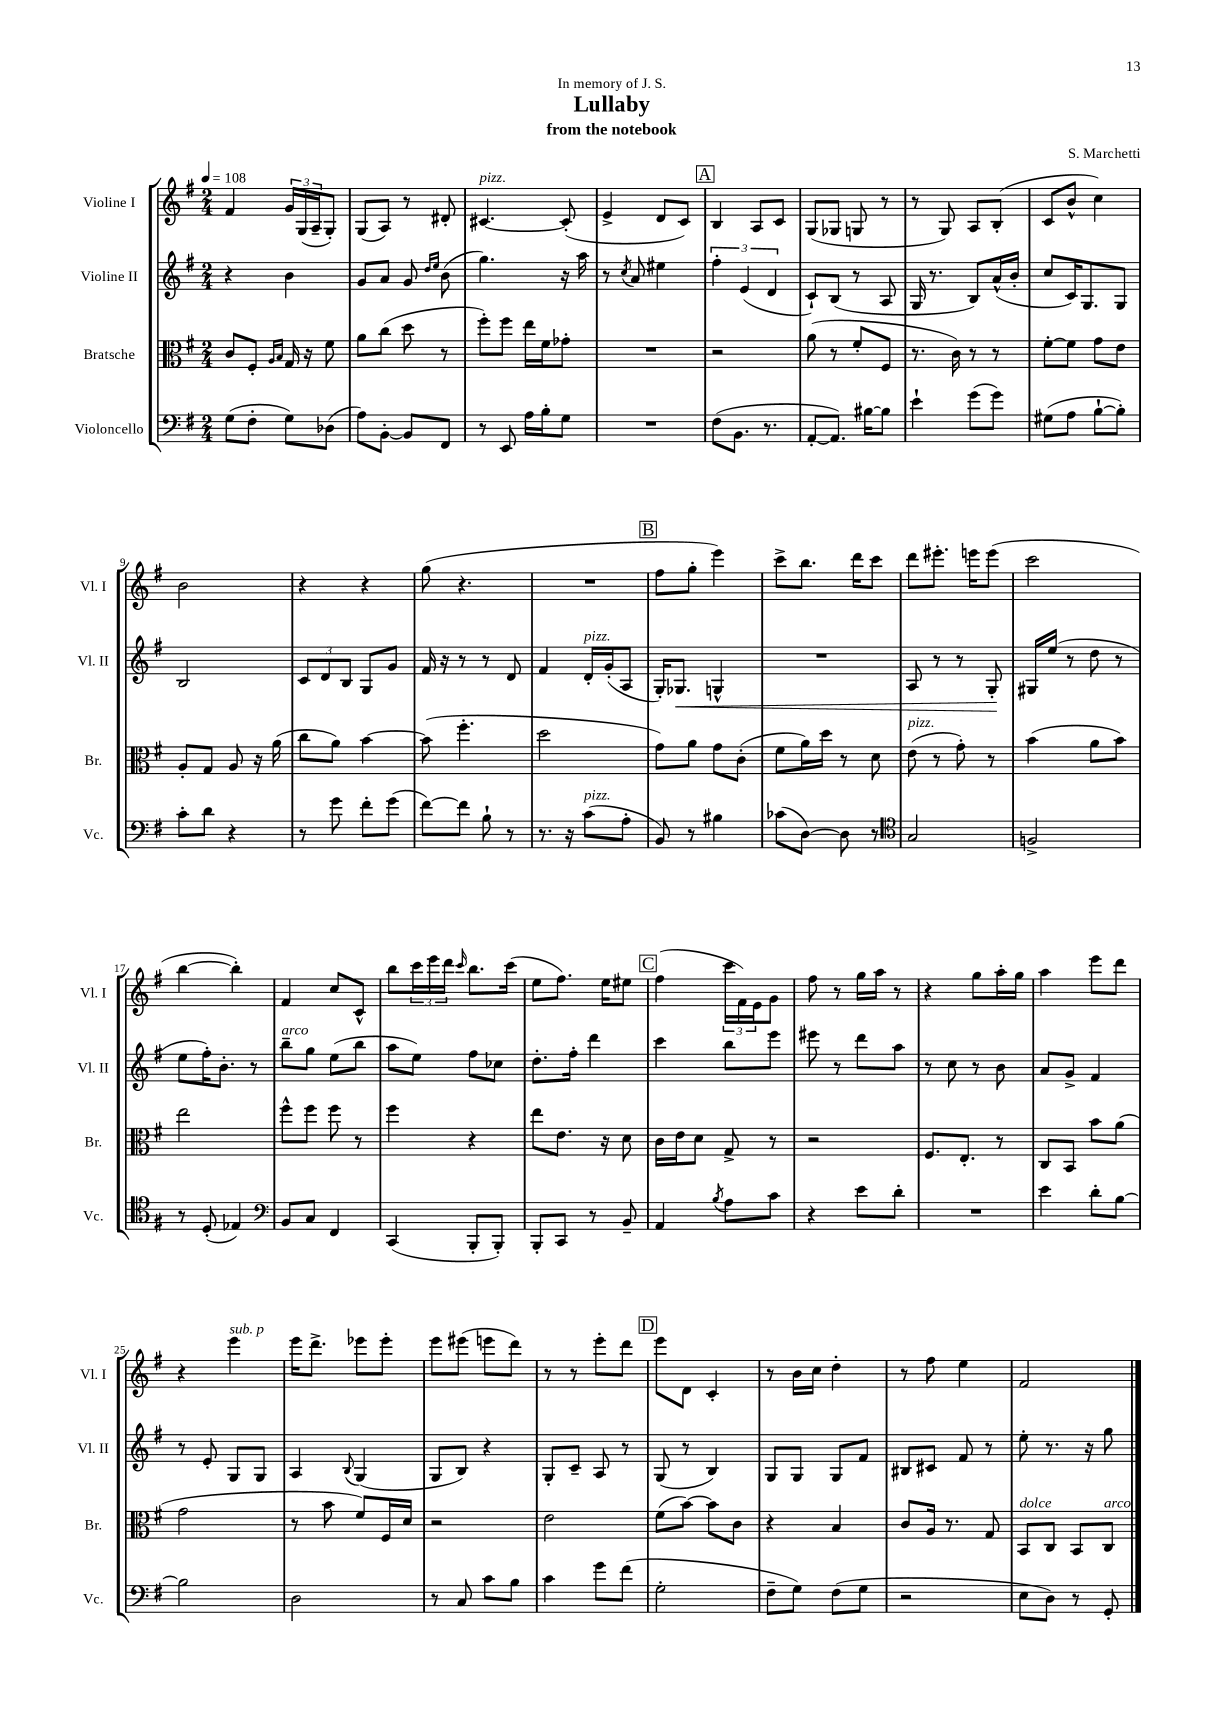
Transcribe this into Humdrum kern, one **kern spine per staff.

**kern	**kern	**kern	**kern
*staff4	*staff3	*staff2	*staff1
*clefF4	*clefC3	*clefG2	*clefG2
*k[f#]	*k[f#]	*k[f#]	*k[f#]
*M2/4	*M2/4	*M2/4	*M2/4
*MM108	*MM108	*MM108	*MM108
(8G	8c	4r	4f#
8F#'	8F#'	.	.
.	16qqA	.	.
.	16qqB	.	.
8G)	16G	4b	24g
.	.	.	(24G
.	16r	.	.
.	.	.	24A~
(8D-	8f#	.	8G')
=	=	=	=
8A)	8a	8g	(8G
[8BB'	(8cc	8a	8A)
8BB]	8dd	8g	8r
.	.	16qqdd	.
.	.	16qqee	.
8FF#	8r	(8b	8d#'
=	=	=	=
8r	8ff#')	4.gg)	[4.c#
8EE	8ff#	.	.
16A	16ee	.	.
16B'	16f#	.	.
8G	8g-'	16r	(8c#']
.	.	16aa	.
=	=	=	=
2r	2r	8r	4e^
.	.	8qcc	.
.	.	8a	.
.	.	4ee#	8d
.	.	.	8c)
=	=	=	=
(8F#	2r	6ff#'	4B
8.BB	.	.	.
.	.	(6e	.
.	.	.	8A
8.r	.	.	.
.	.	6d	.
.	.	.	8c
=	=	=	=
[8AA'	(8a	8c`)	(8G
8.AA])	8r	(8B	8G-
.	8f#'	8r	8G
[16B#	.	.	.
8B#]	8F#	8A	8r
=	=	=	=
4e`	8.r	16G	8r
.	.	8.r	.
.	.	.	8G)
.	16c)	.	.
(8g	8r	8B)	8A
8g)	8r	(16a^^	(8B'
.	.	16b'	.
=	=	=	=
(8G#	[8f#'	8cc	8c
8A	8f#]	16c)	8b^^
.	.	8.G	.
[8B`	8g	.	4cc)
8B'])	8e	8G	.
=	=	=	=
8c'	8A'	2B	2b
8d	8G	.	.
4r	8A	.	.
.	16r	.	.
.	(16a	.	.
=	=	=	=
8r	8cc	12c	4r
.	.	12d	.
8g	8a)	.	.
.	.	12B	.
8f#'	[4b	8G	4r
(8g	.	8g	.
=	=	=	=
[8f#)	(8b]	16f#	(8gg
.	.	16r	.
8f#]	4.ff#'	8r	4.r
8B`	.	8r	.
8r	.	8d	.
=	=	=	=
8.r	2dd	4f#	2r
16r	.	.	.
(8c	.	16d'	.
.	.	(16g'	.
8A'	.	8A	.
=	=	=	=
8BB)	8g)	16G')	8ff#
.	.	8.G-	.
8r	8a	.	8gg'
4B#	8g	4G^^	4eee)
.	(8c'	.	.
=	=	=	=
(8c-	8f#	2r	8ccc^
[8D)	16a)	.	8.bb
.	16dd	.	.
8D]	8r	.	.
.	.	.	16ddd
8r	8d	.	8ccc
=	=	=	=
*clefC4	*	*	*
2G	(8e	8A	8ddd
.	8r	8r	8.eee#'
.	8g')	8r	.
.	.	.	16eee
.	8r	8G'	(8eee
=	=	=	=
2F^	(4b	16G#	2ccc
.	.	(16ee	.
.	.	8r	.
.	8a	8dd	.
.	8b)	8r	.
=	=	=	=
8r	2ee	8ee	[4bb
(8D'	.	16ff#')	.
.	.	8.b'	.
4E-)	.	.	4bb'])
.	.	8r	.
=	=	=	=
*clefF4	*	*	*
8BB	8ff#^^	8bb~	4f#
8C	8ff#	8gg	.
4FF#	8ff#	(8ee	8cc
.	8r	8bb	8c^^
=	=	=	=
(4CC	4ff#	8aa	8bb
.	.	8ee)	24ccc
.	.	.	24eee
.	.	.	24ddd
.	.	.	16qqccc
8BBB'	4r	8ff#	8.bb
8BBB')	.	8cc-	.
.	.	.	(16ccc
=	=	=	=
8BBB'	8ee	8.dd'	8ee
8CC	8.e	.	8.ff#)
.	.	16ff#'	.
8r	.	4ddd	.
.	16r	.	16ee
8BB~	8d	.	8ee#
=	=	=	=
4AA	16c	4ccc	(4ff#
.	16e	.	.
.	8d	.	.
8qB	.	.	.
8A	8G^	8bb	24ccc
.	.	.	24f#)
.	.	.	24e
8c	8r	8eee	8g
=	=	=	=
4r	2r	8eee#	8ff#
.	.	8r	8r
8e	.	8ddd	16gg
.	.	.	16aa
8d'	.	8aa	8r
=	=	=	=
2r	8.F#	8r	4r
.	.	8cc	.
.	8.E'	.	.
.	.	8r	8gg
.	8r	8b	16aa'
.	.	.	16gg
=	=	=	=
4e	8C	8a	4aa
.	8BB	8g^	.
8d'	8b	4f#	8eee
[8B	(8a	.	8ddd
=	=	=	=
2B]	2g	8r	4r
.	.	8e'	.
.	.	8G	4eee
.	.	8G	.
=	=	=	=
2D	8r	4A	16eee
.	.	.	8.ddd^
.	8b	.	.
.	.	8qqB	.
.	8f#)	(4G	8eee-
.	16F#	.	8eee-'
.	16d	.	.
=	=	=	=
8r	2r	8G	8eee
8C	.	8B)	(8eee#
8c	.	4r	8eee
8B	.	.	8ddd)
=	=	=	=
4c	2e	8G'	8r
.	.	8c~	8r
8g	.	8A	8eee'
(8f#	.	8r	8ddd
=	=	=	=
2G'	(8f#	(8G	8eee
.	[8b)	8r	8d
.	8b]	4B)	4c'
.	8c	.	.
=	=	=	=
8F#~	4r	8G	8r
8G)	.	8G	16b
.	.	.	16cc
(8F#	4B	8G	4dd'
8G	.	8f#	.
=	=	=	=
2r	8c	8B#	8r
.	16A	8c#	8ff#
.	8.r	.	.
.	.	8f#	4ee
.	8G	8r	.
=	=	=	=
8E	8BB	8ee'	2f#
8D)	8C	8.r	.
8r	8BB	.	.
.	.	16r	.
8GG'	8C	8gg	.
==	==	==	==
*-	*-	*-	*-
